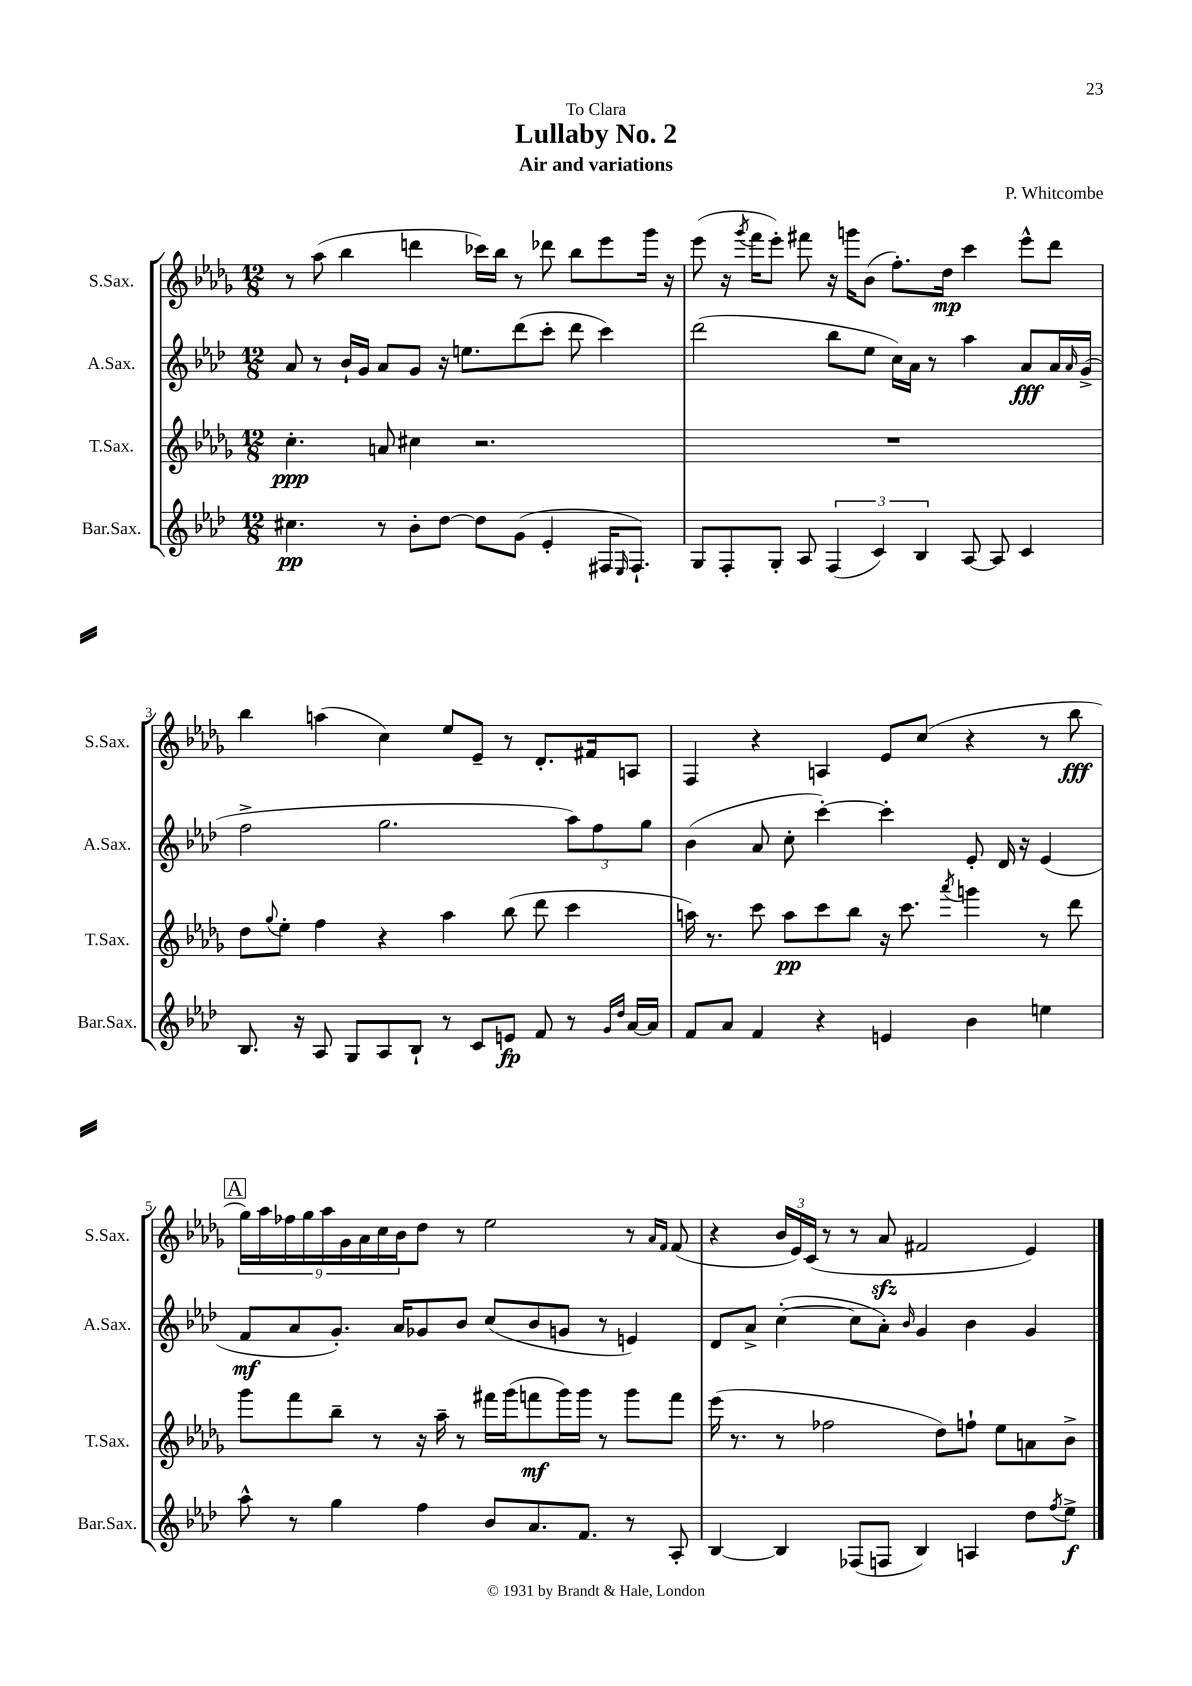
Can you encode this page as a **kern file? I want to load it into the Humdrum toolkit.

**kern	**dynam	**kern	**dynam	**kern	**dynam	**kern	**dynam
*part4	*part4	*part3	*part3	*part2	*part2	*part1	*part1
*staff4	*staff4	*staff3	*staff3	*staff2	*staff2	*staff1	*staff1
*I"Bar.Sax.	*	*I"T.Sax.	*	*I"A.Sax.	*	*I"S.Sax.	*
*I'Bar.Sax.	*	*I'T.Sax.	*	*I'A.Sax.	*	*I'S.Sax.	*
*clefG2	*	*clefG2	*	*clefG2	*	*clefG2	*
*k[b-e-a-d-]	*	*k[b-e-a-d-g-]	*	*k[b-e-a-d-]	*	*k[b-e-a-d-g-]	*
*M12/8	*	*M12/8	*	*M12/8	*	*M12/8	*
=1	=1	=1	=1	=1	=1	=1	=1
4.cc#X\	pp	4.cc'\	ppp	8a-/	.	8r	.
.	.	.	.	8r	.	(8aa-\	.
.	.	.	.	16b-`/LL	.	4bb-\	.
.	.	.	.	16g/JJ	.	.	.
8r	.	8an/	.	8a-/L	.	.	.
8b-'\L	.	4cc#X\	.	8g/J	.	4dddn\	.
[8dd-\J	.	.	.	16r	.	.	.
.	.	.	.	8.een\L	.	.	.
8dd-\L]	.	2.r	.	.	.	16ccc-X\LL)	.
.	.	.	.	.	.	16bb-\JJ	.
(8g\J	.	.	.	(8ddd-\	.	8r	.
4e-'/	.	.	.	8ccc'\J	.	8ddd-X\	.
.	.	.	.	8ddd-\	.	8bb-\L	.
16F#X/KL	.	.	.	4ccc\)	.	8eee-\	.
16qqE-/	.	.	.	.	.	.	.
8.F#`/J)	.	.	.	.	.	.	.
.	.	.	.	.	.	16ggg-\Jk	.
.	.	.	.	.	.	16r	.
=2	=2	=2	=2	=2	=2	=2	=2
8G/L	.	1.r	.	(2ddd-\	.	(8eee-\	.
8F'/	.	.	.	.	.	16r	.
.	.	.	.	.	.	8qggg-/	.
.	.	.	.	.	.	16fff\KL	.
8G'/J	.	.	.	.	.	8eee-'\J)	.
8A-/	.	.	.	.	.	8fff#X\	.
(6F/	.	.	.	8bb-\L	.	16r	.
.	.	.	.	.	.	16gggn\KL	.
.	.	.	.	8ee-\J	.	(8b-\J	.
6c/)	.	.	.	.	.	.	.
.	.	.	.	16cc\LL)	.	8.ff'\L)	.
.	.	.	.	16a-\JJ	.	.	.
6B-/	.	.	.	.	.	.	.
.	.	.	.	8r	.	.	.
.	.	.	.	.	.	16dd-\Jk	mp
[8A-/	.	.	.	4aa-\	.	4ccc\	.
8A-/]	.	.	.	.	.	.	.
4c/	.	.	.	8a-/L	fff	8eee-^^\L	.
.	.	.	.	16a-/L	.	8ddd-\J	.
.	.	.	.	16qqa-/	.	.	.
.	.	.	.	(16g^/JJ	.	.	.
!!LO:LB:g=z
=3	=3	=3	=3	=3	=3	=3	=3
8.B-/	.	8dd-\L	.	2ff^\	.	4bb-\	.
.	.	8qqgg-/	.	.	.	.	.
.	.	8ee-'\J	.	.	.	.	.
16r	.	.	.	.	.	.	.
8A-/	.	4ff\	.	.	.	(4aan\	.
8G/L	.	.	.	.	.	.	.
8A-/	.	4r	.	2.gg\	.	4cc\)	.
8B-`/J	.	.	.	.	.	.	.
8r	.	4aa-\	.	.	.	8ee-/L	.
8c/L	.	.	.	.	.	8e-~/J	.
8en/J	fp	(8bb-\	.	.	.	8r	.
8f/	.	8ddd-\	.	.	.	8.d-'/L	.
8r	.	4ccc\	.	12aa-\L)	.	.	.
.	.	.	.	.	.	16f#X/k	.
.	.	.	.	12ff\	.	.	.
16qqg/LL	.	.	.	.	.	.	.
16qqdd-/JJ	.	.	.	.	.	.	.
[16a-/LL	.	.	.	.	.	8An/J	.
.	.	.	.	12gg\J	.	.	.
16a-/JJ]	.	.	.	.	.	.	.
=4	=4	=4	=4	=4	=4	=4	=4
8f/L	.	16aan\)	.	(4b-\	.	4F/	.
.	.	8.r	.	.	.	.	.
8a-/J	.	.	.	.	.	.	.
4f/	.	8ccc\	.	8a-/	.	4r	.
.	.	8aa\L	pp	8cc'\	.	.	.
4r	.	8ccc\	.	[4ccc'\)	.	4An/	.
.	.	8bb-\J	.	.	.	.	.
4en/	.	16r	.	4ccc'\]	.	8e-/L	.
.	.	8.ccc\	.	.	.	.	.
.	.	.	.	.	.	(8cc/J	.
.	.	8qaaa-/	.	.	.	.	.
4b-\	.	4gggn\	.	8e-'/	.	4r	.
.	.	.	.	16d-/	.	.	.
.	.	.	.	16r	.	.	.
4een\	.	8r	.	(4e-/	.	8r	.
.	.	8ddd-\	.	.	.	8bb-\	fff
!!LO:LB:g=z
!!LO:REH:place=s1:t=A
=5	=5	=5	=5	=5	=5	=5	=5
8aa-^^\	.	8ggg-\L	.	8f/L	mf	18gg-\LL)	.
.	.	.	.	.	.	18aa-\	.
.	.	.	.	.	.	18ff-X\	.
8r	.	8fff\	.	8a-/	.	.	.
.	.	.	.	.	.	18gg-\	.
.	.	.	.	.	.	18aa-\	.
4gg\	.	8bb-~\J	.	8.g'/J)	.	.	.
.	.	.	.	.	.	18g-\	.
.	.	.	.	.	.	18a-\	.
.	.	8r	.	.	.	.	.
.	.	.	.	.	.	18cc\	.
.	.	.	.	16a-/KL	.	.	.
.	.	.	.	.	.	18b-\J	.
4ff\	.	16r	.	8g-X/	.	8dd-\J	.
.	.	16aa-~\	.	.	.	.	.
.	.	8r	.	8b-/J	.	8r	.
8b-/L	.	16fff#X\LL	.	(8cc/L	.	2ee-\	.
.	.	(16ggg-\J	.	.	.	.	.
8.a-/	.	8fffn\	mf	8b-/	.	.	.
.	.	16ggg-\L)	.	8gn/J	.	.	.
8.f/J	.	16ggg-\JJ	.	.	.	.	.
.	.	8r	.	8r	.	.	.
8r	.	8ggg-\L	.	4en/)	.	8r	.
.	.	.	.	.	.	16qqa-/LL	.
.	.	.	.	.	.	16qqf/JJ	.
8A-'/	.	8fff\J	.	.	.	(8f/	.
=6	=6	=6	=6	=6	=6	=6	=6
[4B-/	.	(16eee-\	.	8d-/L	.	4r	.
.	.	8.r	.	.	.	.	.
.	.	.	.	8a-^/J	.	.	.
4B-/]	.	8r	.	([4cc'\	.	24b-/LL	.
.	.	.	.	.	.	24e-/)	.
.	.	.	.	.	.	(24c/JJ	.
.	.	2ff-X\	.	.	.	8r	.
(8F-X/L	.	.	.	8cc\L]	.	8r	.
8Fn/J	.	.	.	8a-'\J)	.	8a-zz/	.
.	.	.	.	16qqb-/	.	.	.
4B-/)	.	.	.	4g/	.	2f#X/	.
.	.	8dd-\L)	.	.	.	.	.
4An/	.	8ffn`\J	.	4b-\	.	.	.
.	.	8ee-\L	.	.	.	.	.
8dd-\L	.	8an\	.	4g/	.	4e-/)	.
8qff/	.	.	.	.	.	.	.
8ee-^\J	f	8b-^\J	.	.	.	.	.
==	==	==	==	==	==	==	==
*-	*-	*-	*-	*-	*-	*-	*-
